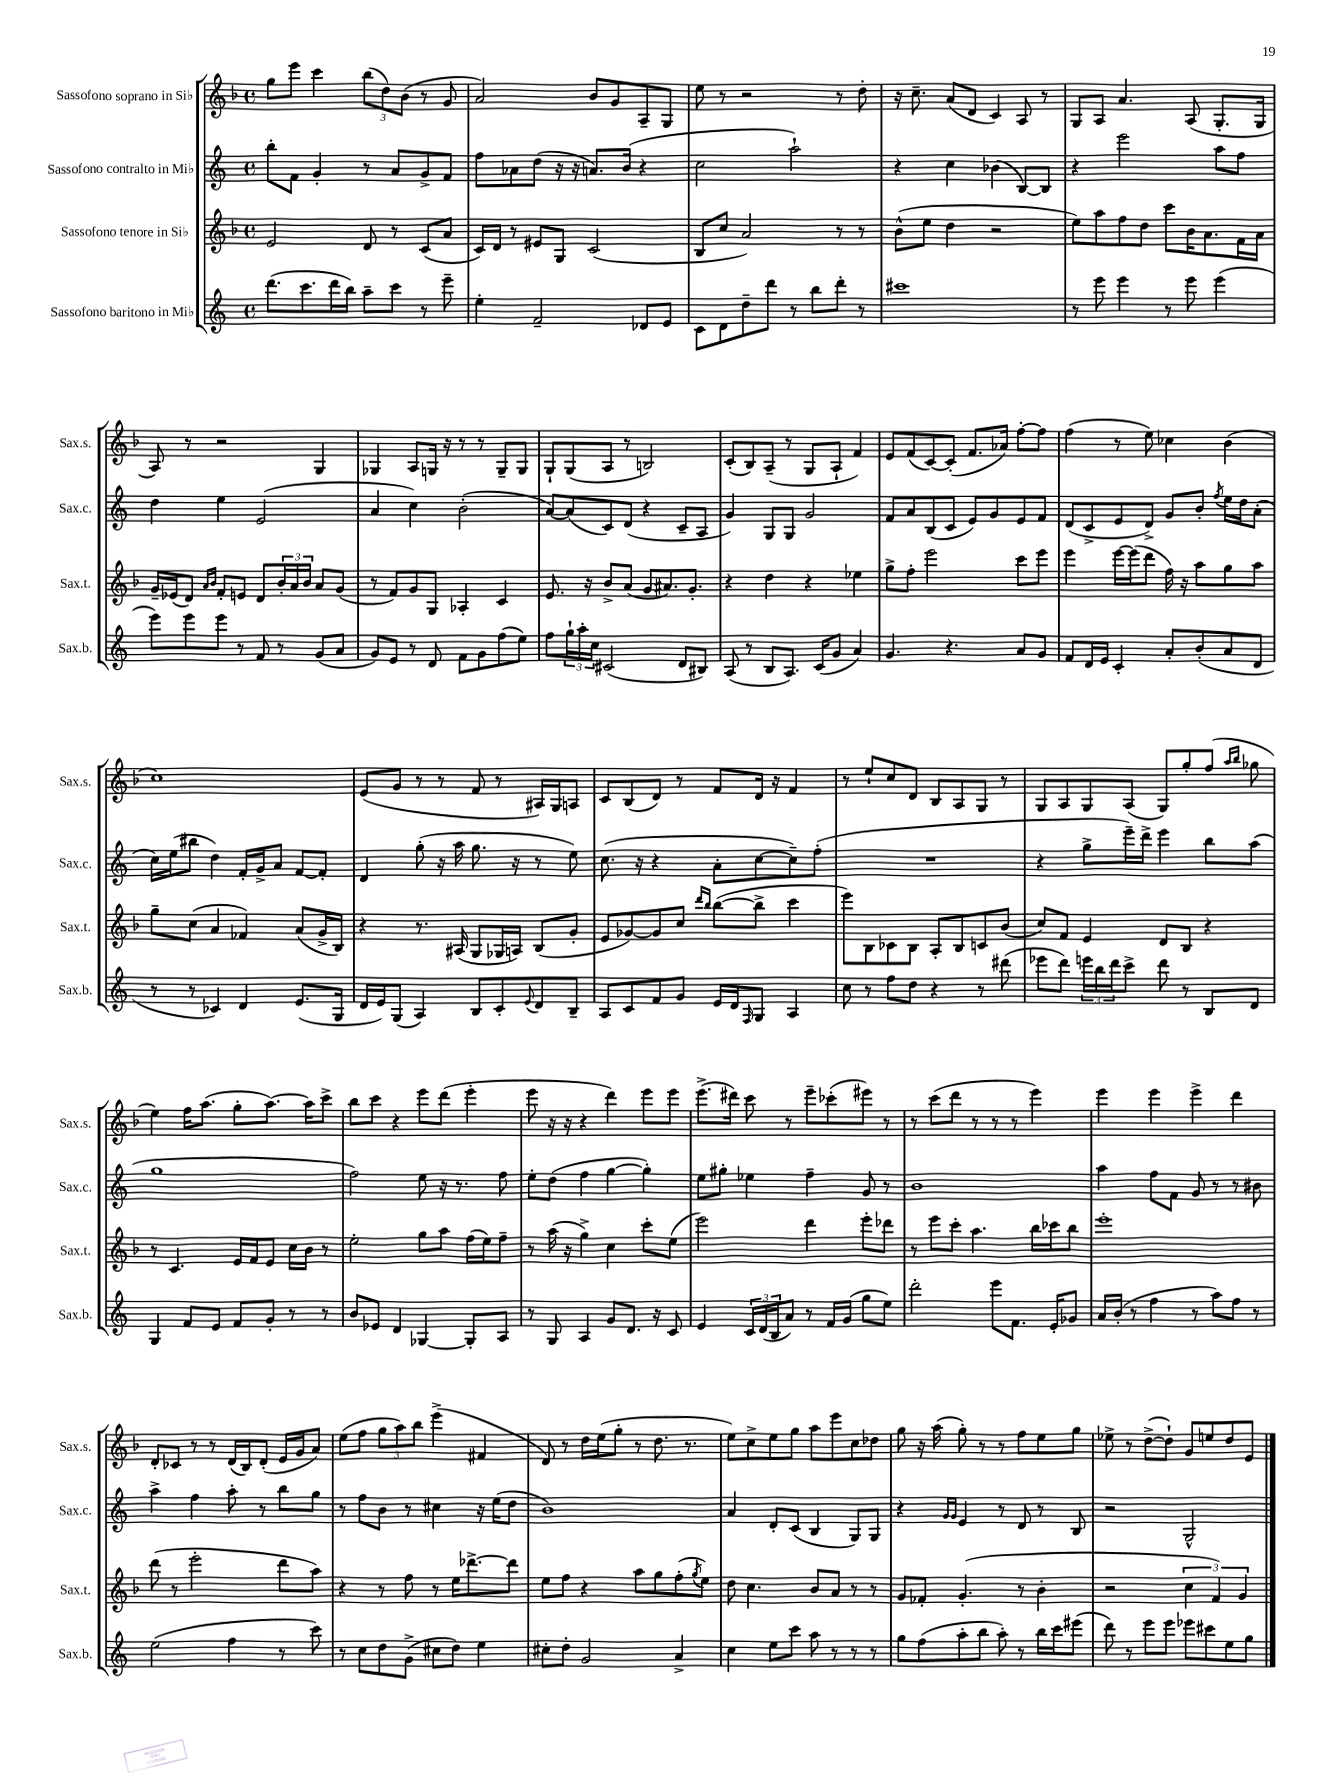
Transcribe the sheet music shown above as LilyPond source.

<<
\new StaffGroup <<
\new Staff = "s0" \with { instrumentName = "Sassofono soprano in Sib" shortInstrumentName = "Sax.s." } {
    \clef treble \key f \major \defaultTimeSignature \time 4/4
    g''8 e'''8 c'''4 \tuplet 3/2 { bes''8( d''8) bes'8( } r8 g'8 |
    a'2) bes'8 g'8 a8-- g8 |
    e''8 r8 r2 r8 d''8-. |
    r16 c''8.-- a'8( d'8 c'4) a8 r8 |
    g8 a8 a'4. a8( g8.-. g16 |
    a8) r8 r2 g4 |
    ges4 a8 g16 r16 r8 r8 g8-- g8 |
    g8-! g8( a8 r8 b2) |
    c'8-.( bes8) a8--( r8 g8 a8-! f'4) |
    e'8 f'8( c'8~) c'8-.( f'8. aes'16) f''8~-. f''8 |
    f''4( r8 e''8) ces''4 bes'4( |
    c''1) |
    e'8( g'8 r8 r8 f'8 r8 ais16) g16 a8 |
    c'8 bes8( d'8) r8 f'8 d'16 r16 f'4 |
    r8 e''8-! c''8 d'8 bes8 a8 g8 r8 |
    g8 a8 g8 a8( g8) g''8-. f''8( \grace { a''16 bes''16 } ges''8 |
    e''4) f''16 a''8.( g''8-. a''8.~) a''16 c'''8-> |
    bes''8 c'''8 r4 e'''8 d'''8( e'''4-. |
    e'''8 r16 r16 r4 d'''4) e'''8 e'''8 |
    e'''8.->( dis'''16) c'''8 r8 e'''8-- ces'''8-.( eis'''8) r8 |
    r8 c'''8( d'''8 r8 r8 r8 e'''4) |
    e'''4 e'''4 e'''4-> d'''4 |
    d'8-. ces'8 r8 r8 d'16( bes16) d'8-.( e'16 g'16 a'8) |
    e''8( f''8 \tuplet 3/2 { g''8 a''8) bes''8 } e'''4->( fis'4 |
    d'8) r8 d''16 e''16( g''8-. r8 d''8. r8. |
    e''8) c''8-> e''8 g''8 a''8 e'''8 c''8 des''8 |
    g''8 r16 a''16( g''8-.) r8 r8 f''8 e''8 g''8 |
    ees''8-> r8 d''8~->( d''8-!) g'8 e''8 d''8 e'8 \bar "|." |
}
\new Staff = "s1" \with { instrumentName = "Sassofono contralto in Mib" shortInstrumentName = "Sax.c." } {
    \clef treble \key c \major \defaultTimeSignature \time 4/4
    b''8-. f'8 g'4-. r8 a'8 g'8-> f'8 |
    f''8 aes'8 d''8( r16 r16 a'8.) b'16( r4 |
    c''2 a''2-!) |
    r4 c''4 bes'4( b8~) b8 |
    r4 e'''2 a''8 f''8 |
    d''4 e''4 e'2( |
    a'4 c''4) b'2-.( |
    a'8~) a'8( c'8) d'8( r4 c'8-- a8 |
    g'4) g8 g8 g'2 |
    f'8 a'8 b8( c'8 e'8) g'8 e'8 f'8 |
    d'8( c'8-> e'8 d'8->) g'8 b'8-. \acciaccatura { f''8 } e''16 d''16 a'8-.( |
    c''16) e''16( bis''8 d''4) f'16-. g'16-> a'8 f'8~ f'8-. |
    d'4 g''8-.( r16 a''16 g''8. r16 r8 e''8) |
    c''8.( r16 r4 a'8-. c''8~ c''8--) f''8-.( |
    R1 |
    r4 g''8-> e'''16--) d'''16-> e'''4 b''8 a''8( |
    g''1 |
    f''2) e''8 r16 r8. f''8 |
    e''8-. d''8( f''4 g''4~ g''4-.) |
    e''8 gis''8-. ees''4 f''4-- g'8 r8 |
    b'1 |
    a''4 f''8 f'8 g'8 r8 r8 bis'8 |
    a''4-> f''4 a''8-. r8 b''8 g''8 |
    r8 f''8 b'8 r8 cis''4 r16 e''16( d''8 |
    b'1) |
    a'4 d'8-. c'8( b4 g8) g8 |
    r4 \grace { g'16 g'16 } e'4 r8 d'8 r8 b8 |
    r2 g2-^ \bar "|." |
}
\new Staff = "s2" \with { instrumentName = "Sassofono tenore in Sib" shortInstrumentName = "Sax.t." } {
    \clef treble \key f \major \defaultTimeSignature \time 4/4
    e'2 d'8 r8 c'8( a'8 |
    c'16) d'16 r8 eis'8 g8 c'2( |
    bes8 c''8 a'2) r8 r8 |
    bes'8-^( e''8 d''4 r2 |
    e''8) a''8 f''8 d''8 c'''8 bes'16 a'8. f'16 a'16 |
    g'16-- ees'16( d'8) \grace { a'16 bes'16 } f'8-. e'8 d'8 \tuplet 3/2 { bes'16-. a'16 bes'16 } a'8 g'8( |
    r8 f'8) g'8 g8 aes4-. c'4 |
    e'8. r16 bes'8-> a'8( g'8 ais'8.) g'8.-. |
    r4 d''4 r4 ees''4 |
    g''8-> f''8-. e'''2 c'''8 e'''8 |
    e'''4 e'''16~ e'''16( d'''8 f''16) r16 a''8 g''8 a''8 |
    g''8-- c''8( a'4 fes'4) a'8( g'16-> bes16) |
    r4 r8. ais16( g8 ges16 a16) bes8( g'8-. |
    e'8 ges'8~) ges'8 c''8 \grace { d'''16 bes''16 } bes''8~( bes''8-> c'''4 |
    e'''8) bes8 ces'8 bes8 a8-. bes8 c'8 bes'8( |
    c''8) f'8 e'4 d'8 bes8 r4 |
    r8 c'4. e'16 f'16 e'8 c''16 bes'16 r8 |
    e''2-. g''8 a''8 f''16( e''16) f''8-- |
    r8 a''16( r16 g''4->) c''4 c'''8-. e''8( |
    e'''2) d'''4 e'''8-. des'''8 |
    r8 e'''8 c'''8-. a''4. bes''16 ces'''16 bes''8 |
    e'''1-. |
    d'''8( r8 e'''2-. d'''8 a''8) |
    r4 r8 f''8 r8 e''16 des'''8.~-> des'''8 |
    e''8 f''8 r4 a''8 g''8 f''8-.( \acciaccatura { g''8 } e''8) |
    d''8 c''4. bes'8 a'8 r8 r8 |
    g'8 fes'8-. g'4.-.( r8 bes'4-. |
    r2 \tuplet 3/2 { c''4 f'4) g'4 } \bar "|." |
}
\new Staff = "s3" \with { instrumentName = "Sassofono baritono in Mib" shortInstrumentName = "Sax.b." } {
    \clef treble \key c \major \defaultTimeSignature \time 4/4
    d'''8.( c'''8. d'''16 b''16) a''8-- c'''8 r8 e'''8-- |
    e''4-. f'2-- des'8 e'8 |
    c'8 d'8 d''8-- d'''8 r8 b''8 d'''8-. r8 |
    cis'''1 |
    r8 e'''8 e'''4 r8 e'''8 e'''4( |
    e'''8) e'''8 e'''8 r8 f'8 r8 g'8( a'8 |
    g'8) e'8 r8 d'8 f'8 g'8 f''8( e''8) |
    f''8 \tuplet 3/2 { g''16-! a''16-. c''16 } cis'2( d'8 bis8) |
    a8( r8 b8 a8.) c'16( g'8 a'4) |
    g'4. r4. a'8 g'8 |
    f'8 d'16 e'16 c'4-. a'8-. b'8-.( a'8 d'8 |
    r8 r8 ces'4) d'4 e'8.( g16 |
    d'16 e'16) g8( a4) b8 c'8-. \appoggiatura { e'8 } d'8 b8-- |
    a8 c'8 f'8 g'8 e'16 d'16 \grace { f16 } g8 a4 |
    c''8 r8 f''8 d''8 r4 r8 dis'''8( |
    ees'''8 d'''8) \tuplet 3/2 { e'''16 b''16 d'''16 } c'''8-> d'''8 r8 b8 d'8 |
    g4 f'8 e'8 f'8 g'8-. r8 r8 |
    b'8 ees'8 d'4 ges4~ ges8-. a8 |
    r8 g8 a4 g'8 d'8. r16 c'8 |
    e'4 \tuplet 3/2 { c'16 d'16( b16 } a'8) r8 f'16 g'16( g''8 e''8) |
    d'''2-. e'''8 f'8. e'16-. ges'8 |
    a'16 b'16-.( r8 f''4 r8 a''8) f''8 r8 |
    e''2( f''4 r8 c'''8) |
    r8 c''8 d''8 g'8->( cis''8 d''8) e''4 |
    cis''8-. d''8-. g'2 a'4-> |
    c''4 e''8 c'''8 a''8 r8 r8 r8 |
    g''8 f''8( a''8-. b''8 a''8-.) r8 b''16 c'''16 eis'''8( |
    d'''8) r8 e'''8 e'''8 ees'''8 cis'''8 e''8 g''8 \bar "|." |
}
>>
>>
\layout { \context { \Score \remove "Bar_number_engraver" } }
